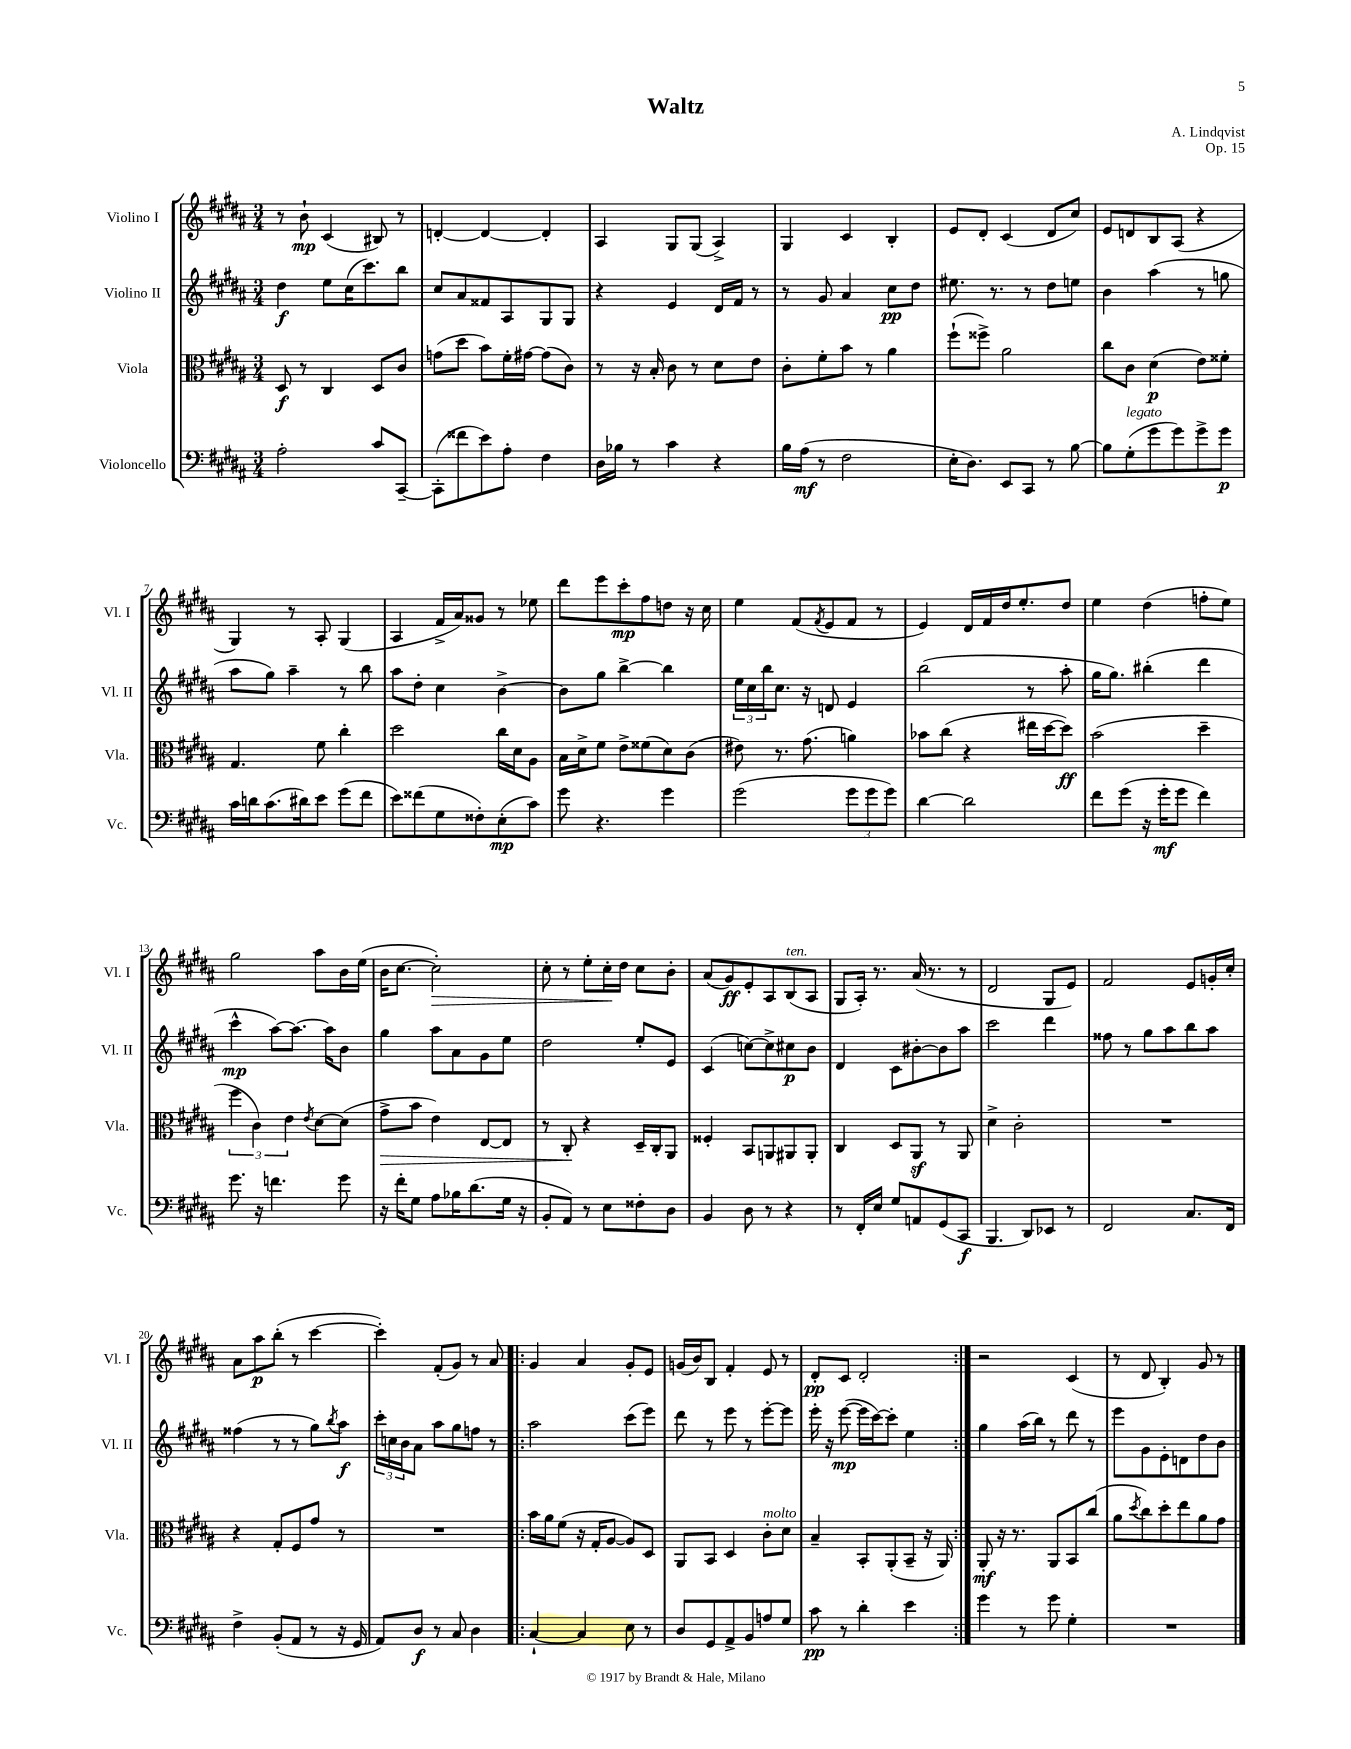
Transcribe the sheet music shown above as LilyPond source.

\header { title = "Waltz" composer = "A. Lindqvist" opus = "Op. 15" }
<<
\new StaffGroup <<
\new Staff = "s0" \with { instrumentName = "Violino I" shortInstrumentName = "Vl. I" } {
    \clef treble \key b \major \numericTimeSignature \time 3/4
    r8 b'8-!\mp cis'4( bis8) r8 |
    d'4~-. d'4~ d'4-. |
    ais4 gis8 gis8( ais4->) |
    gis4 cis'4 b4-. |
    e'8 dis'8-. cis'4( dis'8 cis''8) |
    e'8 d'8 b8 ais8( r4 |
    gis4) r8 ais8-. gis4( |
    ais4 fis'16-> ais'16) gisis'8 r8 ees''8 |
    dis'''8 e'''8 cis'''8-.\mp fis''8 d''8 r16 cis''16 |
    e''4 fis'8( \acciaccatura { fis'8 } e'8 fis'8 r8 |
    e'4) dis'16 fis'16 dis''16 e''8.-. dis''8 |
    e''4 dis''4( f''8-. e''8) |
    gis''2 ais''8 b'16 e''16( |
    b'16 cis''8.~ cis''2-.\>) |
    cis''8-. r8 e''8-. cis''16-.\! dis''16 cis''8 b'8-. |
    ais'8( gis'8\ff) e'8-. ais8 b8^\markup { \italic "ten." }( ais8 |
    gis8 ais16-.) r8. ais'16( r8. r8 |
    dis'2 gis8 e'8) |
    fis'2 e'8 g'16-. cis''16-. |
    ais'8 ais''8\p b''8-.( r8 cis'''4~ |
    cis'''4-.) fis'8-.( gis'8) r8 ais'8 |
    \repeat volta 2 { gis'4 ais'4 gis'8-. e'8 |
    g'16( b'16) b8 fis'4-. e'8 r8 |
    dis'8-.\pp cis'8 dis'2-. | }
    r2 cis'4( |
    r8 dis'8 b4-.) gis'8 r8 \bar "|." |
}
\new Staff = "s1" \with { instrumentName = "Violino II" shortInstrumentName = "Vl. II" } {
    \clef treble \key b \major \numericTimeSignature \time 3/4
    dis''4\f e''8 cis''16( cis'''8.) b''8 |
    cis''8 ais'8 fisis'8 ais8 gis8 gis8 |
    r4 e'4 dis'16 fis'16 r8 |
    r8 gis'8 ais'4 cis''8\pp dis''8 |
    eis''8. r8. r8 dis''8 e''8 |
    b'4 ais''4( r8 g''8 |
    ais''8 gis''8) ais''4-- r8 b''8 |
    ais''8 dis''8-. cis''4 b'4~-> |
    b'8 gis''8 b''4~-> b''4 |
    \tuplet 3/2 { e''16 cis''16 b''16 } cis''8. r16 d'8 e'4 |
    b''2( r8 ais''8-. |
    gis''16 gis''8.) bis''4-.( dis'''4 |
    cis'''4-^\mp ais''8~) ais''8.~ ais''16 b'8 |
    gis''4 ais''8 ais'8 gis'8 e''8 |
    dis''2 e''8-. e'8 |
    cis'4( c''8~) c''8-> cis''8\p b'8 |
    dis'4 cis'8 bis'8~-. bis'8 ais''8 |
    cis'''2 dis'''4 |
    fisis''8 r8 gis''8 ais''8 b''8 ais''8 |
    fisis''4( r8 r8 gis''8) \acciaccatura { b''8 } ais''8\f |
    \tuplet 3/2 { cis'''16-. c''16 b'16 } ais'8 ais''8 gis''8 f''8 r8 |
    \repeat volta 2 { ais''2 cis'''8( e'''8) |
    dis'''8 r8 e'''8 r8 e'''8~-. e'''8 |
    e'''16-. r16 e'''8~\mp( e'''16 cis'''16~) cis'''8-. e''4 | }
    gis''4 ais''16( b''16) r8 dis'''8 r8 |
    e'''8 gis'8 e'8-. d'8 dis''8 b'8 \bar "|." |
}
\new Staff = "s2" \with { instrumentName = "Viola" shortInstrumentName = "Vla." } {
    \clef alto \key b \major \numericTimeSignature \time 3/4
    dis8\f r8 cis4 dis8 cis'8 |
    g'8( dis''8 b'8) fis'16-. gis'16~ gis'8( cis'8) |
    r8 r16 b16-. cis'8 r8 dis'8 e'8 |
    cis'8-. fis'8-. b'8 r8 ais'4 |
    fis''8-!( fisis''8->) ais'2 |
    cis''8 cis'8 dis'4\p( e'8) fisis'8-. |
    gis4. fis'8 cis''4-. |
    dis''2 cis''16 dis'16 ais8 |
    b16 dis'16-> fis'8 e'8-> fisis'8( dis'8) cis'8( |
    eis'8) r8. gis'8.( a'4) |
    bes'8 cis''8( r4 eis''16 dis''16~ dis''8\ff) |
    b'2( dis''4-- |
    \tuplet 3/2 { fis''4 cis'4) e'4 } \acciaccatura { e'8 } dis'8~ dis'8( |
    gis'8->\> b'8 e'4) e8~ e8 |
    r8 cis8-.\! r4 dis16-- cis16-. ais,8 |
    fisis4-. b,8 a,8 ais,8 ais,8-. |
    cis4 dis8 ais,8\sf r8 ais,8 |
    dis'4-> cis'2-. |
    R2. |
    r4 gis8-. fis8 gis'8 r8 |
    R2. |
    \repeat volta 2 { b'16 ais'16 fis'8( r16 gis16-. ais8~ ais8) dis8 |
    ais,8 b,8 dis4 cis'8-.^\markup { \italic "molto" } dis'8 |
    b4-- b,8-. ais,8-.( b,8-- r16 ais,16) | }
    ais,8-.\mf r16 r8. ais,8 b,8 cis''8( |
    ais'8 \acciaccatura { dis''8 } cis''8) dis''8-. e''8 ais'8 gis'8 \bar "|." |
}
\new Staff = "s3" \with { instrumentName = "Violoncello" shortInstrumentName = "Vc." } {
    \clef bass \key b \major \numericTimeSignature \time 3/4
    ais2-. cis'8 cis,8~-- |
    cis,8-.( fisis'8 e'8) ais8-. fis4 |
    dis16 bes16 r8 cis'4 r4 |
    b16 ais16\mf( r8 fis2 |
    e16-. dis8.) e,8 cis,8 r8 b8~ |
    b8 gis8-.^\markup { \italic "legato" }( gis'8 gis'8) gis'8-> gis'8\p |
    cis'16 d'16 cis'8.( dis'16) e'8 gis'8( fis'8 |
    e'8) fisis'8( gis8 fisis8-.) e8-.\mp( cis'8) |
    gis'8 r4. gis'4 |
    gis'2( \tuplet 3/2 { gis'8 gis'8 gis'8) } |
    dis'4~ dis'2 |
    fis'8 gis'8( r16 gis'16-.\mf gis'8 fis'4) |
    gis'8. r16 f'4. gis'8 |
    r16 fis'16-. gis8 ais8 bes16 dis'8.( gis16 r16 |
    b,8-. ais,8) r8 e8 fisis8-. dis8 |
    b,4 dis8 r8 r4 |
    r8 fis,16-. e16 gis8 a,8 gis,8( cis,8\f |
    b,,4. dis,8) ees,8 r8 |
    fis,2 cis8. fis,16 |
    fis4-> b,8-.( ais,8 r8 r16 gis,16 |
    ais,8) dis8\f r8 cis8 dis4 |
    \repeat volta 2 { cis4~-! cis4 e8 r8 |
    dis8 gis,8 ais,8-> b,8 a8 gis8 |
    cis'8\pp r8 dis'4-. e'4 | }
    gis'4 r8 gis'8 gis4-. |
    R2. \bar "|." |
}
>>
>>
